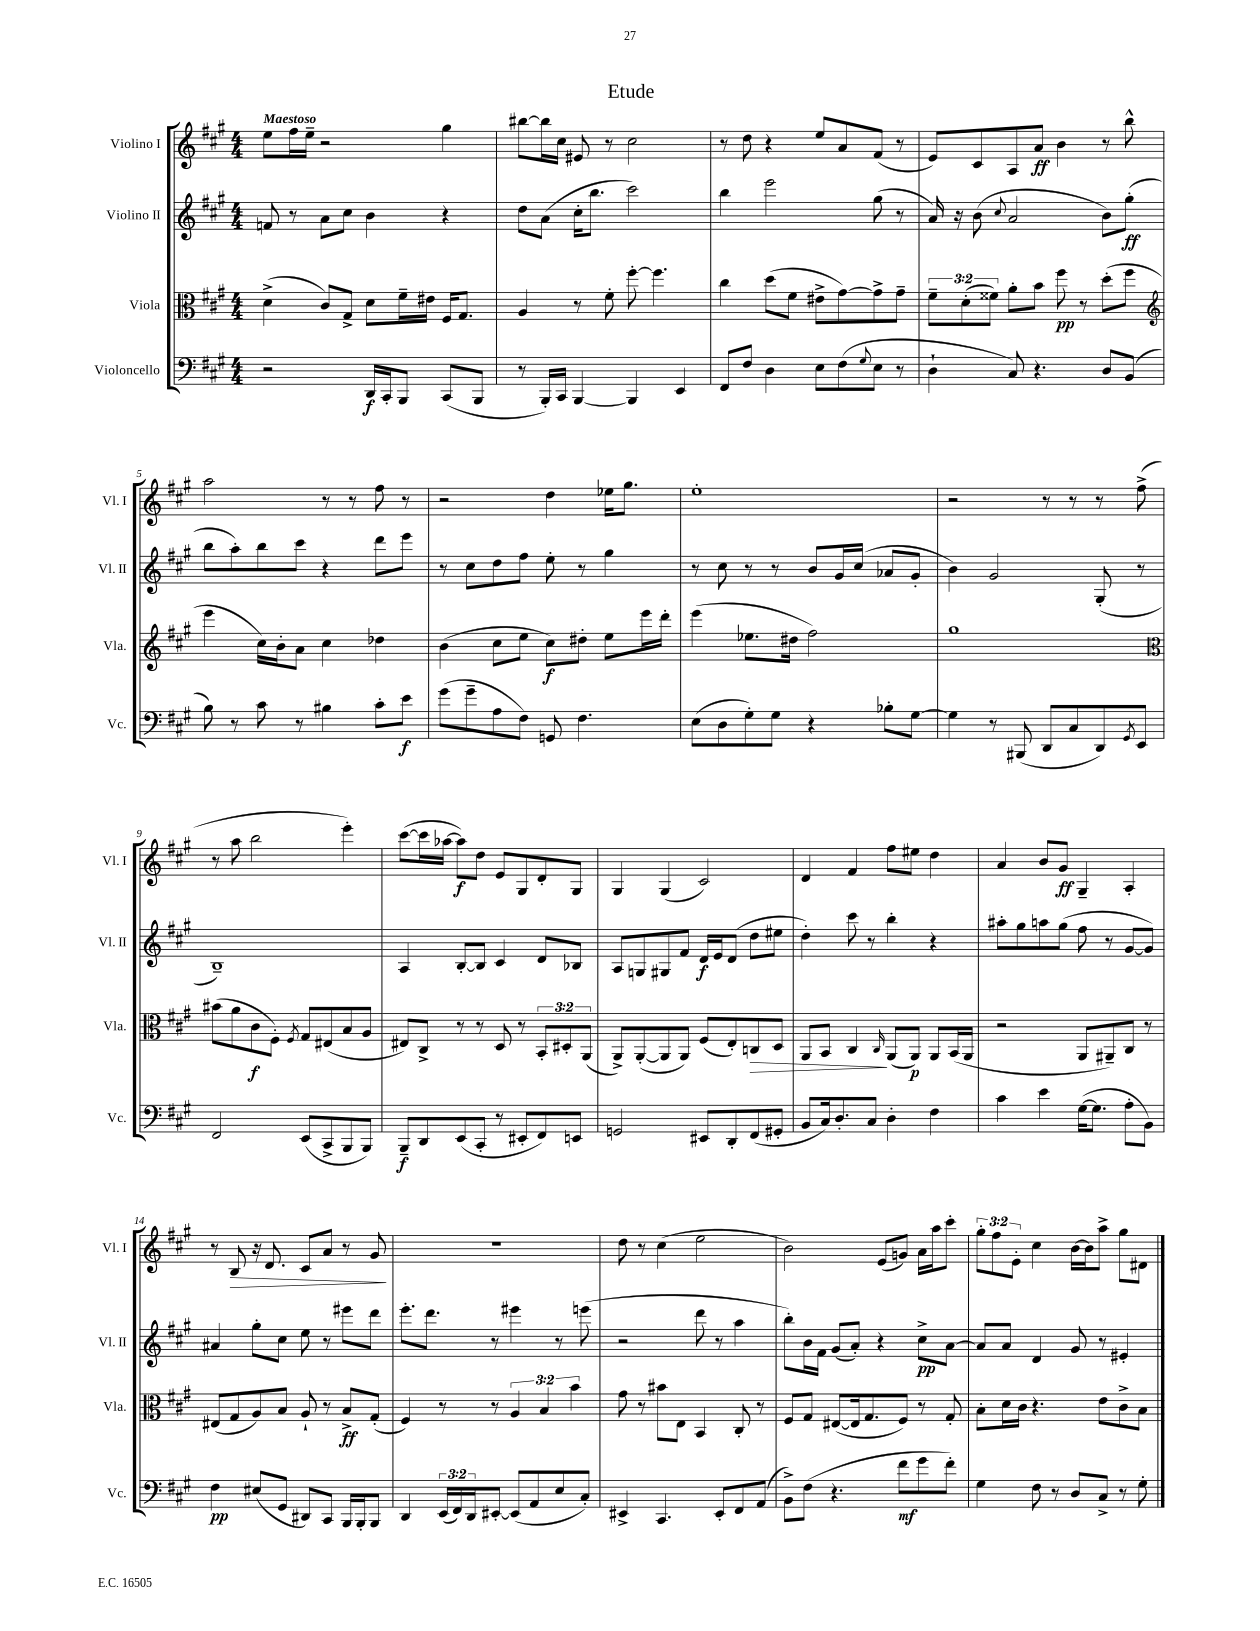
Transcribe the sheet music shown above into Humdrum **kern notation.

**kern	**dynam	**kern	**dynam	**kern	**dynam	**kern	**dynam
*part4	*part4	*part3	*part3	*part2	*part2	*part1	*part1
*staff4	*staff4	*staff3	*staff3	*staff2	*staff2	*staff1	*staff1
*I"Violoncello	*	*I"Viola	*	*I"Violino II	*	*I"Violino I	*
*I'Vc.	*	*I'Vla.	*	*I'Vl. II	*	*I'Vl. I	*
*clefF4	*	*clefC3	*	*clefG2	*	*clefG2	*
*k[f#c#g#]	*	*k[f#c#g#]	*	*k[f#c#g#]	*	*k[f#c#g#]	*
*M4/4	*	*M4/4	*	*M4/4	*	*M4/4	*
=1	=1	=1	=1	=1	=1	=1	=1
!	!	!	!	!	!	!LO:TX:a:B:t=Maestoso	!
2r	.	(4d^\	.	8fn/	.	8ee\L	.
.	.	.	.	8r	.	16ff#\L	.
.	.	.	.	.	.	16ee~\JJ	.
.	.	8c#/L)	.	8a\L	.	2r	.
.	.	8G#^/J	.	8cc#\J	.	.	.
16DD/LL	f	8d\L	.	4b\	.	.	.
16CC#'/J	.	.	.	.	.	.	.
8BBB/J	.	16f#~\L	.	.	.	.	.
.	.	16e#X\JJ	.	.	.	.	.
(8CC#/L	.	16F#/KL	.	4r	.	4gg#\	.
.	.	8.G#/J	.	.	.	.	.
8BBB/J	.	.	.	.	.	.	.
=2	=2	=2	=2	=2	=2	=2	=2
8r	.	4A/	.	8dd\L	.	[8bb#X\L	.
16BBB'/LL)	.	.	.	(8a\J	.	16bb#\L]	.
16CC#/JJ	.	.	.	.	.	16cc#\JJ	.
[4BBB/	.	8r	.	16cc#'\KL	.	8e#X/	.
.	.	.	.	8.bb\J	.	.	.
.	.	8f#'\	.	.	.	8r	.
4BBB/]	.	[8ff#'\	.	2ccc#\)	.	2cc#\	.
.	.	4.ff#\]	.	.	.	.	.
4EE/	.	.	.	.	.	.	.
=3	=3	=3	=3	=3	=3	=3	=3
8FF#/L	.	4cc#\	.	4bb\	.	8r	.
8F#/J	.	.	.	.	.	8dd\	.
4D\	.	(8dd\L	.	2eee\	.	4r	.
.	.	8f#\J	.	.	.	.	.
8E\L	.	8e#X^\L	.	.	.	8ee/L	.
(8F#\	.	[8g#\)	.	.	.	8a/	.
8qqG#/	.	.	.	.	.	.	.
8E\J	.	8g#^\]	.	(8gg#\	.	(8f#/J	.
8r	.	8g#~\J	.	8r	.	8r	.
=4	=4	=4	=4	=4	=4	=4	=4
4D`\	.	12f#~\L	.	16a/)	.	8e/L)	.
.	.	.	.	16r	.	.	.
.	.	(12d'\	.	.	.	.	.
.	.	.	.	(8b\	.	8c#/	.
.	.	12f##X\J)	.	.	.	.	.
.	.	.	.	8qqcc#/	.	.	.
8C#/)	.	8a'\L	.	2a/	.	8A/	.
4.r	.	8b\J	.	.	.	8a/J	ff
.	.	8ff#\	pp	.	.	4b\	.
.	.	8r	.	.	.	.	.
8D/L	.	(8dd'\L	.	8b\L)	.	8r	.
(8BB/J	.	8ff#\J	.	(8gg#'\J	ff	8bb^^\	.
!!LO:LB:g=z
=5	=5	=5	=5	=5	=5	=5	=5
*	*	*clefG2	*	*	*	*	*
8B\)	.	4eee\	.	8bb\L	.	2aa\	.
8r	.	.	.	8aa'\)	.	.	.
8c#\	.	16cc#\LL)	.	8bb\	.	.	.
.	.	16b'\J	.	.	.	.	.
8r	.	8a\J	.	8ccc#\J	.	.	.
4B#X\	.	4cc#\	.	4r	.	8r	.
.	.	.	.	.	.	8r	.
8c#'\L	.	4dd-X\	.	8ddd\L	.	8ff#\	.
8e\J	f	.	.	8eee\J	.	8r	.
=6	=6	=6	=6	=6	=6	=6	=6
(8g#\L	.	(4b\	.	8r	.	2r	.
8g#~\	.	.	.	8cc#\L	.	.	.
8A\	.	8cc#\L	.	8dd\	.	.	.
8F#\J)	.	8ee\J	.	8ff#\J	.	.	.
8GGn/	.	8cc#\L)	f	8ee'\	.	4dd\	.
4.F#\	.	8dd#X'\J	.	8r	.	.	.
.	.	8ee\L	.	4gg#\	.	16ee-X\KL	.
.	.	.	.	.	.	8.gg#\J	.
.	.	16eee\L	.	.	.	.	.
.	.	16ddd'\JJ	.	.	.	.	.
=7	=7	=7	=7	=7	=7	=7	=7
(8E\L	.	(4eee\	.	8r	.	1ee'	.
8D\	.	.	.	8cc#\	.	.	.
8G#'\)	.	8.ee-X\L	.	8r	.	.	.
8G#\J	.	.	.	8r	.	.	.
.	.	16dd#X\Jk	.	.	.	.	.
4r	.	2ff#\)	.	8b/L	.	.	.
.	.	.	.	16g#/L	.	.	.
.	.	.	.	(16cc#/JJ	.	.	.
8B-X'\L	.	.	.	8a-X/L	.	.	.
[8G#\J	.	.	.	8g#'/J	.	.	.
=8	=8	=8	=8	=8	=8	=8	=8
4G#\]	.	1gg#	.	4b\)	.	2r	.
8r	.	.	.	2g#/	.	.	.
(8BBB#X/	.	.	.	.	.	.	.
8DD/L	.	.	.	.	.	8r	.
8C#/	.	.	.	.	.	8r	.
8DD/)	.	.	.	(8G#'/	.	8r	.
8qGG#/	.	.	.	.	.	.	.
8EE/J	.	.	.	8r	.	(8ff#^\	.
!!LO:LB:g=z
=9	=9	=9	=9	=9	=9	=9	=9
*	*	*clefC3	*	*	*	*	*
2FF#/	.	(8b#X\L	.	1B~)	.	8r	.
.	.	8a\	.	.	.	8aa\	.
.	.	8c#\	f	.	.	2bb\	.
.	.	8F#'\J)	.	.	.	.	.
.	.	8qF#/	.	.	.	.	.
(8EE/L	.	8G#/L	.	.	.	.	.
8CC#^/	.	(8E#X/	.	.	.	.	.
8BBB/	.	8B/	.	.	.	4eee'\)	.
8BBB/J)	.	8A/J	.	.	.	.	.
=10	=10	=10	=10	=10	=10	=10	=10
8BBB~/L	f	8E#X/L)	.	4A/	.	([8ccc#\L	.
8DD/	.	8C#^/J	.	.	.	16ccc#\L]	.
.	.	.	.	.	.	[16aa-X\JJ	.
(8EE/	.	8r	.	[8B'/L	.	8aa-\L])	f
8CC#'/J	.	8r	.	8B/J]	.	8dd\J	.
8r	.	8D/	.	4c#/	.	8e/L	.
8EE#X'/L	.	8r	.	.	.	8G#/	.
8FF#/)	.	12BB'/L	.	8d/L	.	8d'/	.
.	.	12D#X'/	.	.	.	.	.
8EEn/J	.	.	.	8B-X/J	.	8G#/J	.
.	.	(12AA/J	.	.	.	.	.
=11	=11	=11	=11	=11	=11	=11	=11
2GGn/	.	8AA^/L)	.	8A/L	.	4G#/	.
.	.	([8AA'/	.	8Gn/	.	.	.
.	.	8AA/]	.	8G#X/	.	(4G#/	.
.	.	8AA/J)	.	8f#/J	.	.	.
8EE#X/L	.	(8F#/L	.	16d/LL	f	2c#/)	.
.	.	.	.	16e/J	.	.	.
8DD'/	.	8E'/)	.	(8d/J	.	.	.
!	!	!	!LO:HP:b	!	!	!	!
(8FF#/	.	8Cn/	>	8dd\L	.	.	.
8GG#X'/J	.	8D/J	.	8ee#X\J	.	.	.
=12	=12	=12	=12	=12	=12	=12	=12
8BB/L	.	8AA/L	.	4dd'\)	.	4d/	.
16C#/k)	.	8BB/J	.	.	.	.	.
8.D'/	.	.	.	.	.	.	.
.	.	4C#/	.	8ccc#\	.	4f#/	.
8C#/J	.	.	.	8r	.	.	.
.	.	16qqC#/	.	.	.	.	.
4D'\	.	(8AA/L	]	4bb'\	.	8ff#\L	.
.	.	8AA/J)	p	.	.	8ee#X\J	.
4F#\	.	8AA/L	.	4r	.	4dd\	.
.	.	(16BB/L	.	.	.	.	.
.	.	16AA/JJ	.	.	.	.	.
=13	=13	=13	=13	=13	=13	=13	=13
4c#\	.	2r	.	8aa#X'\L	.	4a/	.
.	.	.	.	8gg#\	.	.	.
4e\	.	.	.	8aan\	.	8b/L	.
.	.	.	.	(8gg#\J	.	8g#/J	ff
([16G#\KL	.	8AA/L	.	8ff#\	.	4G#~/	.
8.G#\J]	.	.	.	.	.	.	.
.	.	8AA#X~/)	.	8r	.	.	.
8A'\L	.	8C#/J	.	[8g#/L	.	4A'/	.
8BB\J)	.	8r	.	8g#/J])	.	.	.
!!LO:LB:g=z
=14	=14	=14	=14	=14	=14	=14	=14
4F#\	pp	(8E#X/L	.	4a#X/	.	8r	.
!	!	!	!	!	!	!	!LO:HP:b
.	.	8G#/	.	.	.	8B/	>
(8E#X/L	.	8A/)	.	8gg#'\L	.	16r	.
.	.	.	.	.	.	8.d/	.
8GG#/J	.	8B/J	.	8cc#\J	.	.	.
8DD#X/L)	.	8A`/	.	8ee\	.	8c#/L	.
8CC#/J	.	8r	.	8r	.	8a/J	.
16BBB/LL	.	8B^/L	ff	8eee#X\L	.	8r	.
16BBB'/J	.	.	.	.	.	.	.
8BBB/J	.	(8G#'/J	.	8ddd\J	.	8g#/	.
.	.	.	.	.	.	.	]
=15	=15	=15	=15	=15	=15	=15	=15
4DD/	.	4F#/)	.	8.eee'\L	.	1r	.
.	.	.	.	8.ddd\J	.	.	.
(24EE/LL	.	8r	.	.	.	.	.
24FF#/)	.	.	.	.	.	.	.
24DD/J	.	.	.	.	.	.	.
[8EE#X'/J	.	8r	.	8r	.	.	.
(8EE#/L]	.	6A/	.	4eee#X\	.	.	.
8AA/	.	.	.	.	.	.	.
.	.	6B/	.	.	.	.	.
8E/	.	.	.	8r	.	.	.
.	.	6b\	.	.	.	.	.
8C#'/J)	.	.	.	(8eeen\	.	.	.
=16	=16	=16	=16	=16	=16	=16	=16
4EE#X^/	.	8g#\	.	2r	.	8dd\	.
.	.	8r	.	.	.	8r	.
4.CC#/	.	8b#X\L	.	.	.	(4cc#\	.
.	.	8E\J	.	.	.	.	.
.	.	4BB/	.	8ddd\	.	2ee\	.
8EE#'/L	.	.	.	8r	.	.	.
8FF#/	.	8C#'/	.	4aa\	.	.	.
(8AA/J	.	8r	.	.	.	.	.
=17	=17	=17	=17	=17	=17	=17	=17
8BB^\L)	.	8F#/L	.	8bb'\L)	.	2b\)	.
(8F#\J	.	8G#/J	.	16b\L	.	.	.
.	.	.	.	16f#\JJ	.	.	.
4.r	.	([8E#X/L	.	(8g#/L	.	.	.
.	.	16E#/k]	.	8a'/J)	.	.	.
.	.	8.G#/	.	.	.	.	.
.	.	.	.	4r	.	(8e/L	.
8f#\L	mf	8F#/J)	.	.	.	8gn/J)	.
8g#\	.	8r	.	8cc#^\L	pp	16a\LL	.
.	.	.	.	.	.	16aa\J	.
8f#'\J)	.	8G#'/	.	[8a\J	.	8ccc#'\J	.
=18	=18	=18	=18	=18	=18	=18	=18
4G#\	.	8B'\L	.	8a/L]	.	12gg#'\L	.
.	.	.	.	.	.	12ff#\	.
.	.	16d\L	.	8a/J	.	.	.
.	.	.	.	.	.	12e'\J	.
.	.	16c#\JJ	.	.	.	.	.
8F#\	.	4.r	.	4d/	.	4cc#\	.
8r	.	.	.	.	.	.	.
8D/L	.	.	.	8g#/	.	[16b\LL	.
.	.	.	.	.	.	16b\J]	.
8C#^/J	.	8e\L	.	8r	.	8aa^\J	.
8r	.	8c#^\	.	4e#X'/	.	8gg#\L	.
8G#'\	.	8B\J	.	.	.	8d#X\J	.
==	==	==	==	==	==	==	==
*-	*-	*-	*-	*-	*-	*-	*-
